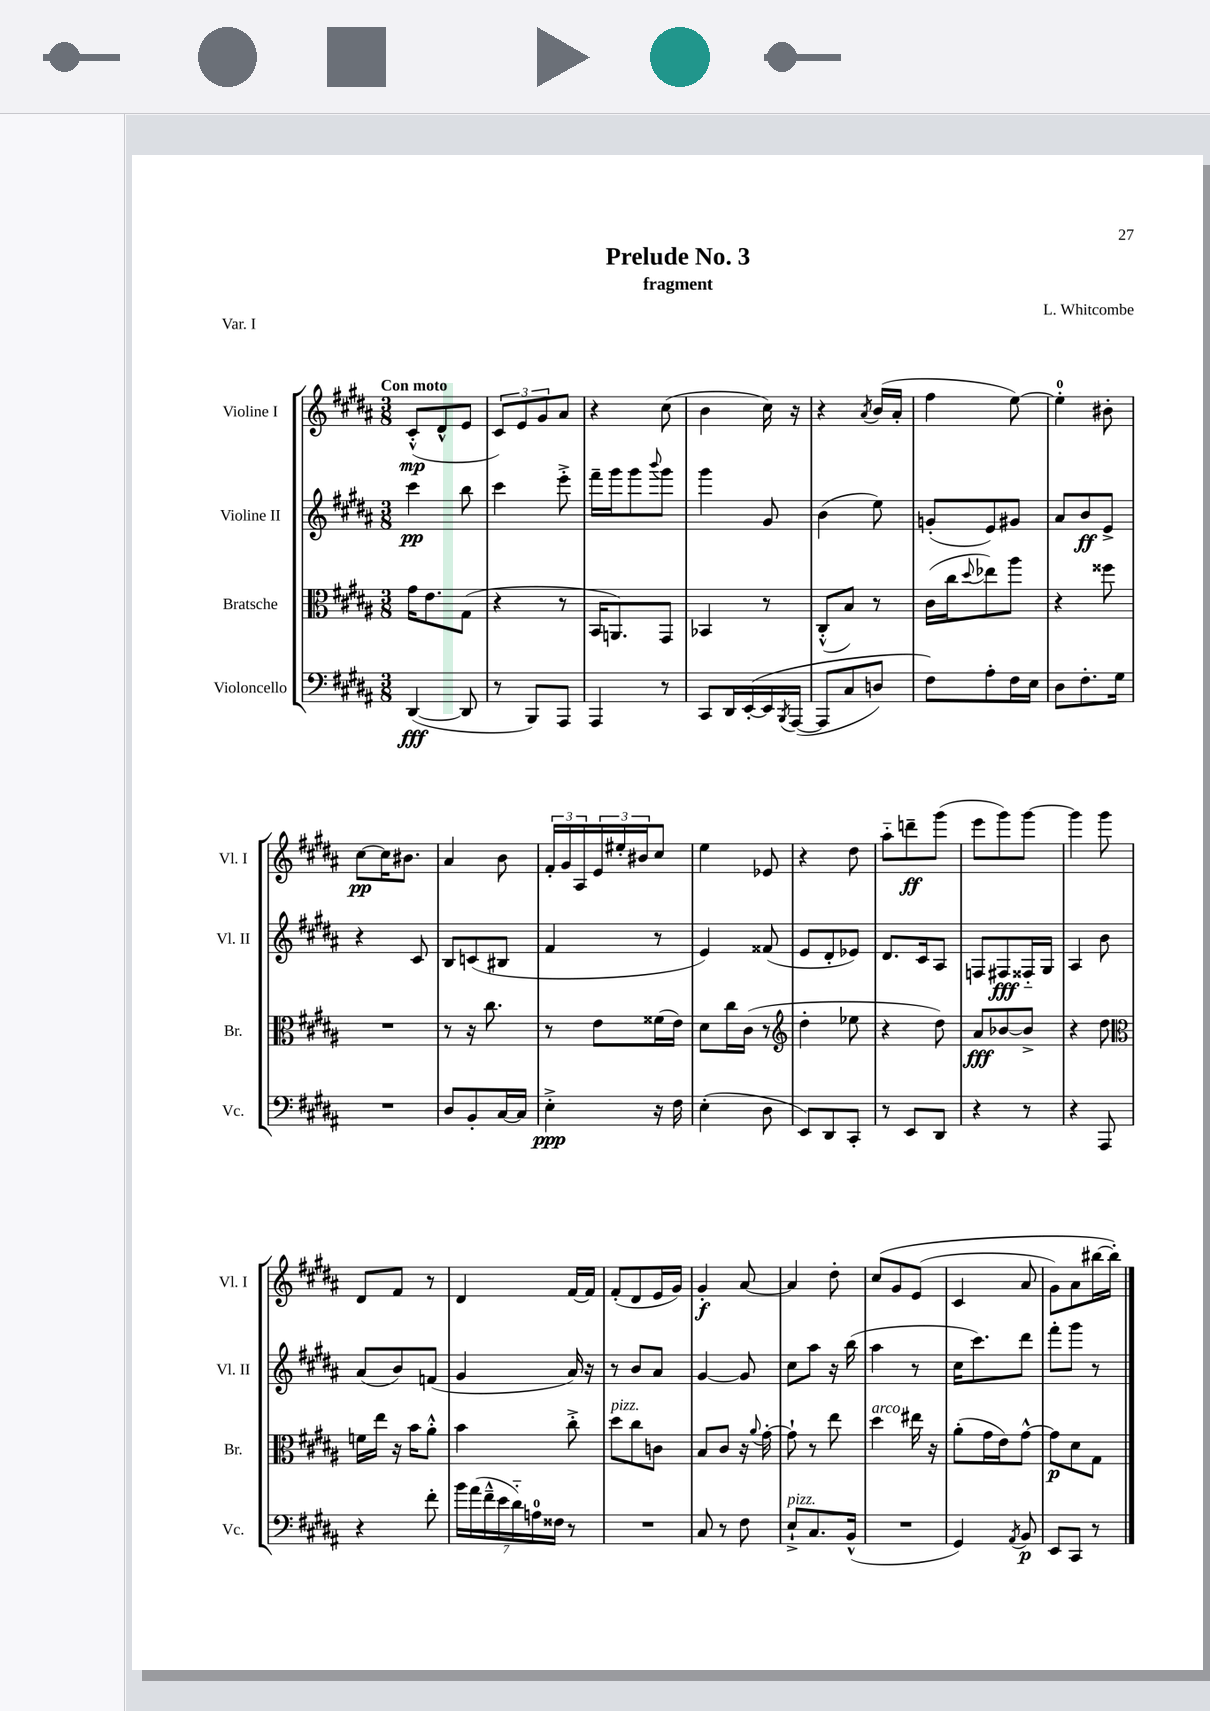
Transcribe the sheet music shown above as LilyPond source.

\header { title = "Prelude No. 3" composer = "L. Whitcombe" subtitle = "fragment" piece = "Var. I" }
<<
\new StaffGroup <<
\new Staff = "s0" \with { instrumentName = "Violine I" shortInstrumentName = "Vl. I" } {
    \clef treble \key b \major \numericTimeSignature \time 3/8 \tempo "Con moto"
    cis'8-.-^\mp( dis'8-^ e'8 |
    \tuplet 3/2 { cis'8) e'8 gis'8 } ais'8 |
    r4 cis''8( |
    b'4 cis''16) r16 |
    r4 \acciaccatura { ais'8 } b'16( ais'16-. |
    fis''4 e''8~) |
    e''4-0-. bis'8-. |
    cis''8~\pp cis''16 bis'8. |
    ais'4 b'8 |
    \tuplet 3/2 { fis'16-. gis'16 ais16 } \tuplet 3/2 { e'16 eis''16-. bis'16 } cis''8 |
    e''4 ees'8 |
    r4 dis''8 |
    ais''8-_ d'''8--\ff gis'''8( |
    e'''8 gis'''8) gis'''8~ |
    gis'''4 gis'''8 |
    dis'8 fis'8 r8 |
    dis'4 fis'16~ fis'16 |
    fis'8-.( dis'8 e'16 gis'16) |
    gis'4-.\f ais'8~ |
    ais'4 dis''8-. |
    cis''8\( gis'8 e'8( |
    cis'4 ais'8 |
    gis'8) ais'8 bis''16~ bis''16-.\) \bar "|." |
}
\new Staff = "s1" \with { instrumentName = "Violine II" shortInstrumentName = "Vl. II" } {
    \clef treble \key b \major \numericTimeSignature \time 3/8
    cis'''4\pp b''8 |
    cis'''4 e'''8-.-> |
    fis'''16-- gis'''16 gis'''8 \appoggiatura { b'''8 } gis'''8 |
    gis'''4 gis'8 |
    b'4( e''8) |
    g'8-.( e'8) gis'8 |
    ais'8 b'8\ff e'8-> |
    r4 cis'8 |
    b8 c'8( bis8 |
    fis'4 r8 |
    e'4) fisis'8( |
    e'8 dis'8-. ees'8) |
    dis'8. cis'16 ais8 |
    f8 fis8\fff fisis16-_ gis16 |
    ais4 b'8 |
    ais'8( b'8) f'8( |
    gis'4 ais'16) r16 |
    r8 b'8 ais'8 |
    gis'4~ gis'8 |
    cis''8 ais''8 r16 b''16( |
    ais''4 r8 |
    cis''16 cis'''8.) dis'''8 |
    fis'''8-. gis'''8 r8 \bar "|." |
}
\new Staff = "s2" \with { instrumentName = "Bratsche" shortInstrumentName = "Br." } {
    \clef alto \key b \major \numericTimeSignature \time 3/8
    gis'16 e'8. gis8( |
    r4 r8 |
    b,16 a,8.) gis,8 |
    bes,4 r8 |
    cis8-.-^( b8) r8 |
    cis'16( cis''16 \appoggiatura { dis''8 } ees''8) ais''8 |
    r4 fisis''8 |
    R4. |
    r8 r16 cis''8. |
    r8 e'8 fisis'16( e'16) |
    dis'8 cis''16 cis'16( r8 |
    \clef treble dis''4-. ees''8 |
    r4 dis''8) |
    ais'8\fff bes'8~ bes'8-> |
    r4 dis''8 |
    \clef alto f'16 e''16 r16 b'16 ais'8-.-^ |
    b'4 cis''8-.-> |
    dis''8^\markup { \italic "pizz." } cis''8 c'8 |
    b8 cis'8 r16 \appoggiatura { ais'8 } gis'16~-. |
    gis'8-! r8 e''8 |
    dis''4^\markup { \italic "arco" } eis''16 r16 |
    ais'8-.( gis'16 e'16) gis'8~-^ |
    gis'8\p dis'8 gis8 \bar "|." |
}
\new Staff = "s3" \with { instrumentName = "Violoncello" shortInstrumentName = "Vc." } {
    \clef bass \key b \major \numericTimeSignature \time 3/8
    dis,4~\fff( dis,8 |
    r8 b,,8) ais,,8 |
    ais,,4 r8 |
    cis,8 dis,16 e,16~-.\( e,16 \acciaccatura { b,,8 } ais,,16~( |
    ais,,8 cis8 d8) |
    fis8\) ais8-. fis16 e16 |
    dis8 fis8.-. gis16 |
    R4. |
    dis8 b,8-. cis16~ cis16 |
    e4-.->\ppp r16 fis16 |
    e4-.( dis8 |
    e,8) dis,8 cis,8-. |
    r8 e,8 dis,8 |
    r4 r8 |
    r4 ais,,8 |
    r4 fis'8-. |
    \tuplet 7/4 { b'16 ais'16( fis'16---^ e'16 dis'16-_) a16-0 fisis16 } r8 |
    R4. |
    cis8 r8 fis8 |
    e8-!->^\markup { \italic "pizz." } cis8. b,16-^( |
    R4. |
    gis,4) \acciaccatura { ais,8 } b,8\p |
    e,8 cis,8 r8 \bar "|." |
}
>>
>>
\layout { \context { \Score \remove "Bar_number_engraver" } }
